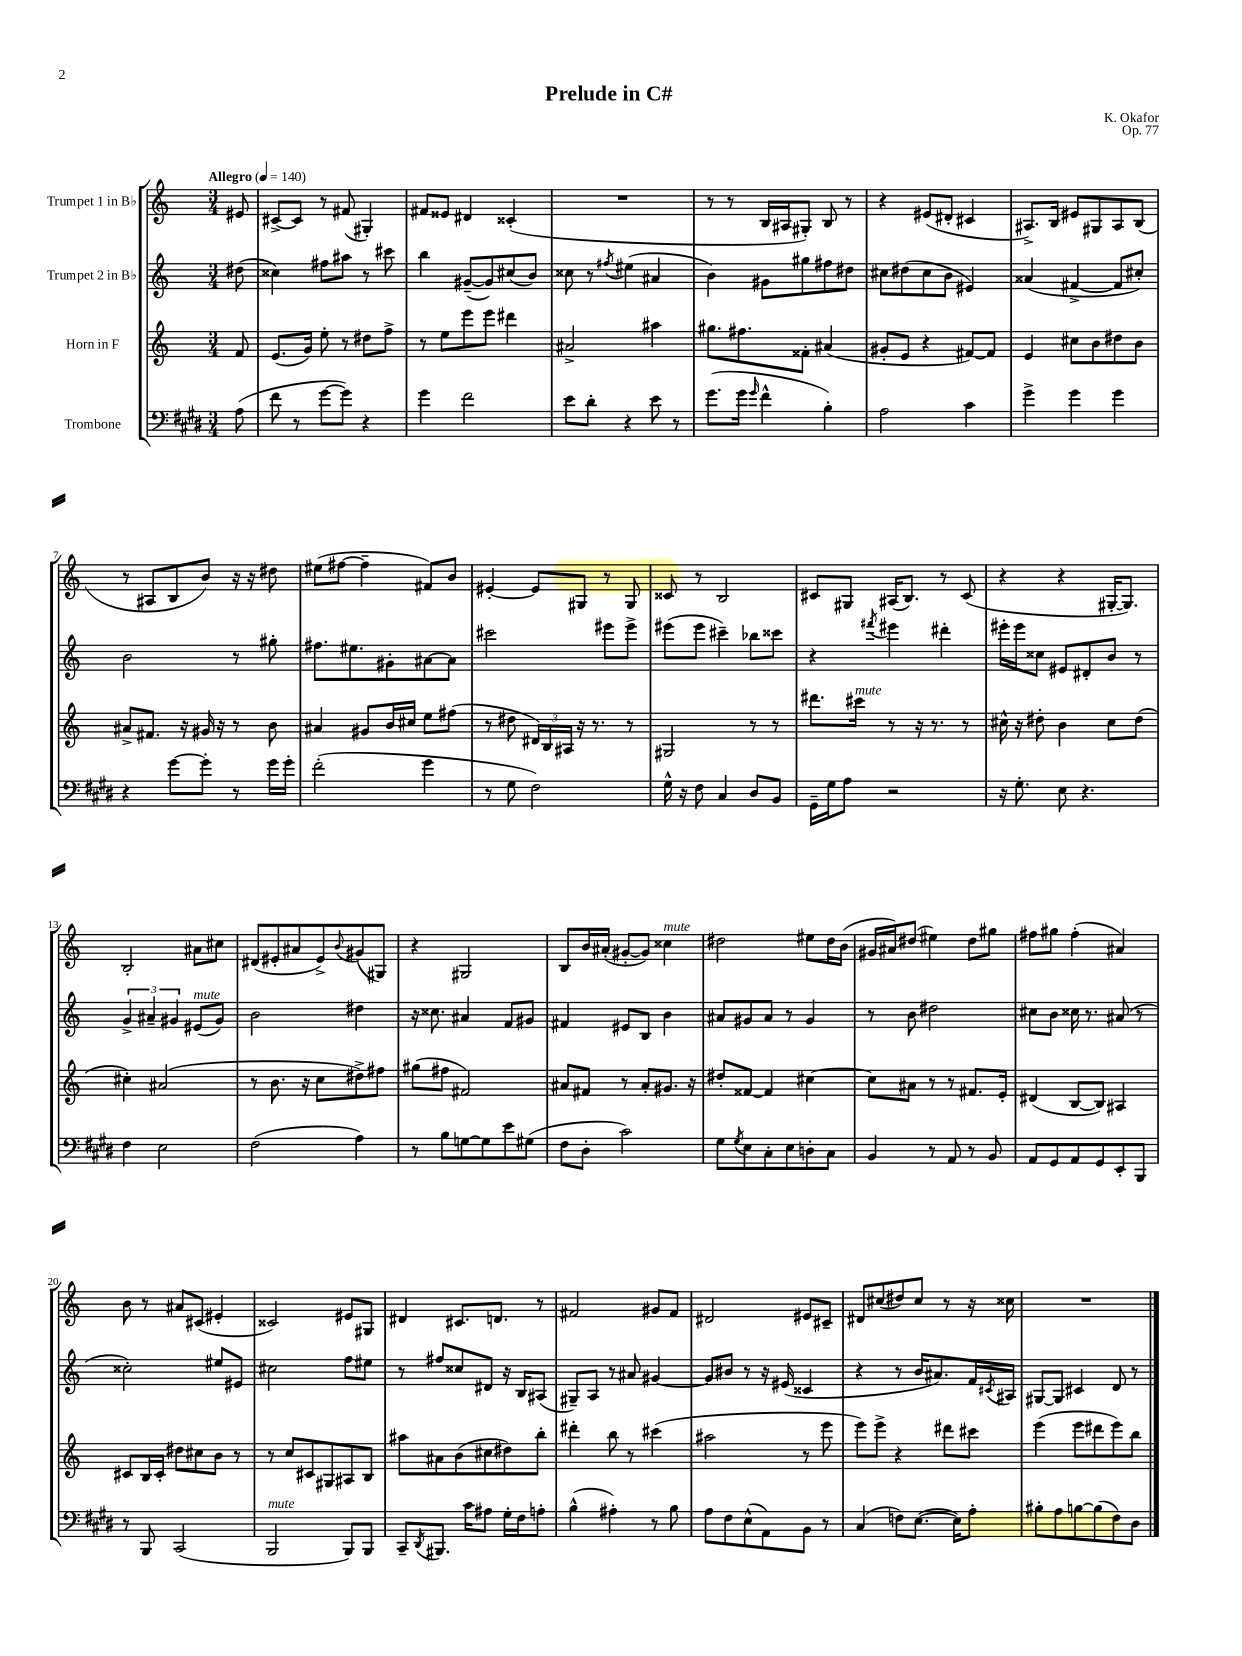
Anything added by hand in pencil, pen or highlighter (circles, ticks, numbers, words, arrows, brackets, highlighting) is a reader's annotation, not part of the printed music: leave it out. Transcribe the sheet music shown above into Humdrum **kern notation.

**kern	**kern	**kern	**kern
*staff4	*staff3	*staff2	*staff1
*clefF4	*clefG2	*clefG2	*clefG2
*k[f#c#g#d#]	*k[]	*k[]	*k[]
*M3/4	*M3/4	*M3/4	*M3/4
*MM140	*MM140	*MM140	*MM140
(8A	8f	(8dd#	8e#
=	=	=	=
8f#	(8.e	4cc##)	[8c#^
8r	.	.	8c#]
.	16g)	.	.
[8g#	8ee'	8ff#	8r
8g#])	8r	8aa#	(8f#
4r	8dd#	8r	4G#')
.	8ff^	8ccc#	.
=	=	=	=
4g#	8r	4bb	8f#
.	8ee	.	8e##
2f#	8eee	([8g#~	4d#
.	8eee	8g#])	.
.	4ddd#	(8cc#	(4c##'
.	.	8b)	.
=	=	=	=
8e	2a#^	8cc##	2.r
8d#'	.	8r	.
.	.	8qff#	.
4r	.	(4ee#	.
8e	4aa#	4a#	.
8r	.	.	.
=	=	=	=
(8.g#	8.gg#	4b)	8r
.	.	.	8r
16g#	8.ff#	.	.
16qqg#	.	.	.
4f#^^	.	8g#	16B
.	.	.	16A#
.	8f##'	8gg#	8G#')
4B')	(4a#	8ff#	8B
.	.	8dd#	8r
=	=	=	=
2A	8g#'	8cc#	4r
.	8e	(8dd#	.
.	4r	8cc#	(8e#
.	.	8b	8d#'
4c#	[8f#)	4e#)	4c#
.	8f#]	.	.
=	=	=	=
4g#^	4e	(4a##	8.A#^)
.	.	.	16B
4g#	8cc#	[4f#^	8e#
.	8b	.	8G#
4g#	8dd#	8f#]	8A#
.	8b	8cc#')	(8B
=	=	=	=
4r	8a#^	2b	8r
.	8.f#	.	8A#
[8g#	.	.	8B
.	16r	.	.
8g#']	16g#	.	8b)
.	16r	.	.
8r	8r	8r	16r
.	.	.	16r
16g#	8b	8gg#'	8dd#
16g#'	.	.	.
=	=	=	=
(2f#'	4a#	8.ff#	(8ee#
.	.	.	[8ff#
.	.	8.ee#	.
.	8g#	.	4ff#~]
.	16b	8g#'	.
.	16cc#	.	.
4g#	8ee	[8a#	8f#)
.	(8ff#	8a#]	8b
=	=	=	=
8r	8r	2ccc#	[4e#'
8G#	8dd#	.	.
2F#)	24d#)	.	8e#]
.	24B	.	.
.	24A#	.	.
.	16r	.	8G#
.	8.r	.	.
.	.	8eee#	8r
.	8r	8eee#^	8G#
=	=	=	=
16G#^^	2G#	(8eee#	8c##
16r	.	.	.
8F#	.	8eee#	8r
4C#	.	4ccc#~)	2B
8D#	8r	8bb-	.
8BB	8r	8ccc##	.
=	=	=	=
16GG#~	8.ddd#	4r	8c#
16G#	.	.	.
8A	.	.	8G#
.	16ccc#	.	.
.	.	8qfff#	.
2r	8r	4eee#	(16A#
.	.	.	8.B)
.	16r	.	.
.	8.r	.	.
.	.	4ddd#'	8r
.	8r	.	(8c#
=	=	=	=
16r	16cc#^^	16eee#'	4r
8.G#'	16r	16eee#	.
.	8dd#'	8cc##	.
8E	4b	8e#	4r
4.r	.	8d#'	.
.	8cc#	8b	[16G#'
.	.	.	8.G#])
.	(8dd#	8r	.
=	=	=	=
4F#	4cc#')	6g^	2B'
.	.	6a#~	.
2E	(2a#	.	.
.	.	6g#	.
.	.	(8e#	8a#
.	.	8g#)	8cc#
=	=	=	=
(2F#	8r	2b	(8d#
.	8.b	.	8e#'
.	.	.	8a#
.	16r	.	.
.	8cc	.	8e#^)
.	.	.	8qqb
4A)	8dd#^)	4dd#	(8g#
.	8ff#	.	8G#)
=	=	=	=
8r	(8gg#	16r	4r
.	.	8.cc##	.
8B	8ff#	.	.
[8G	2f#)	4a#	2G#
8G]	.	.	.
8e	.	8f	.
(8G#	.	8g#	.
=	=	=	=
8F#	8a#	4f#	8B
8D#'	8f#	.	16b
.	.	.	(16a#'
2c#)	8r	8e#	[8g#'
.	8a#'	8B	8g#])
.	8.g#	4b	4cc##
.	16r	.	.
=	=	=	=
8G#	8dd#'	8a#	2dd#
8qG#	.	.	.
8E	[8f##	8g#	.
8C#'	4f##]	8a#	.
8E	.	8r	.
8D'	[4cc#	4g#	8ee#
8C#	.	.	16dd#
.	.	.	(16b
=	=	=	=
4BB	8cc#]	8r	16g#
.	.	.	16a#)
.	8a#	8b	(8dd#
8r	8r	2dd#	4ee#)
8AA	8r	.	.
8r	8.f#	.	8dd#
8BB	.	.	8gg#
.	16e'	.	.
=	=	=	=
8AA	(4d#	8cc#	8ff#
8GG#	.	8b	8gg#
8AA	[8B	16cc##	(4ff#'
.	.	8.r	.
8GG#	8B])	.	.
8EE'	4A#	(8a#	4a#)
8BBB	.	8r	.
=	=	=	=
8r	8c#	2cc##')	8b
8BBB	16B	.	8r
.	16c#'	.	.
(2CC#	8dd#	.	8a#
.	8cc#	.	(8c#
.	8b	8ee#	4e#'
.	8r	8e#	.
=	=	=	=
2BBB	8r	2cc#	2c##)
.	8cc	.	.
.	8c#	.	.
.	8G#	.	.
8BBB)	8A#	8ff	8e#
8BBB	8B	8ee#	8G#
=	=	=	=
8CC#~	8aa#	8r	4d#
8qDD#	.	.	.
8.BBB#	8a#	8ff#	.
.	(8b	8cc##	8.c#
16c#	.	.	.
8A#	8cc#	8d#	.
.	.	.	8.d
16G#'	8dd#)	16r	.
16F#	.	16B	.
8A'	8bb'	(8A#	8r
=	=	=	=
(4B^^	4ddd#'	8G#~)	2f#
.	.	8A	.
4A#')	8bb	8r	.
.	8r	8a#	.
8r	(4ccc#	[4g#	8g#
8B	.	.	8f#
=	=	=	=
8A	2aa#	8g#]	2d#
8F#	.	8b#	.
(8E^^	.	8r	.
8AA)	.	16r	.
.	.	(16e#	.
8BB	8r	4c##	8e#
8r	8eee	.	8c#~
=	=	=	=
(4C#	8eee)	4r	8d#
.	8eee^	.	(8cc#
8F)	4r	8r	8dd#)
([8.E	.	16b	8cc#
.	.	8.a#)	.
.	8ddd#	.	8r
16E])	.	.	.
8A'	8ccc#	16f	16r
.	.	8qc#	.
.	.	16A#	16cc##
=	=	=	=
8B#'	(4eee	[8G#	2.r
8A	.	8G#]	.
[8B	8eee	4c#	.
(8B]	8ddd#	.	.
8F#)	8eee)	8d	.
8D#	8bb	8r	.
==	==	==	==
*-	*-	*-	*-
